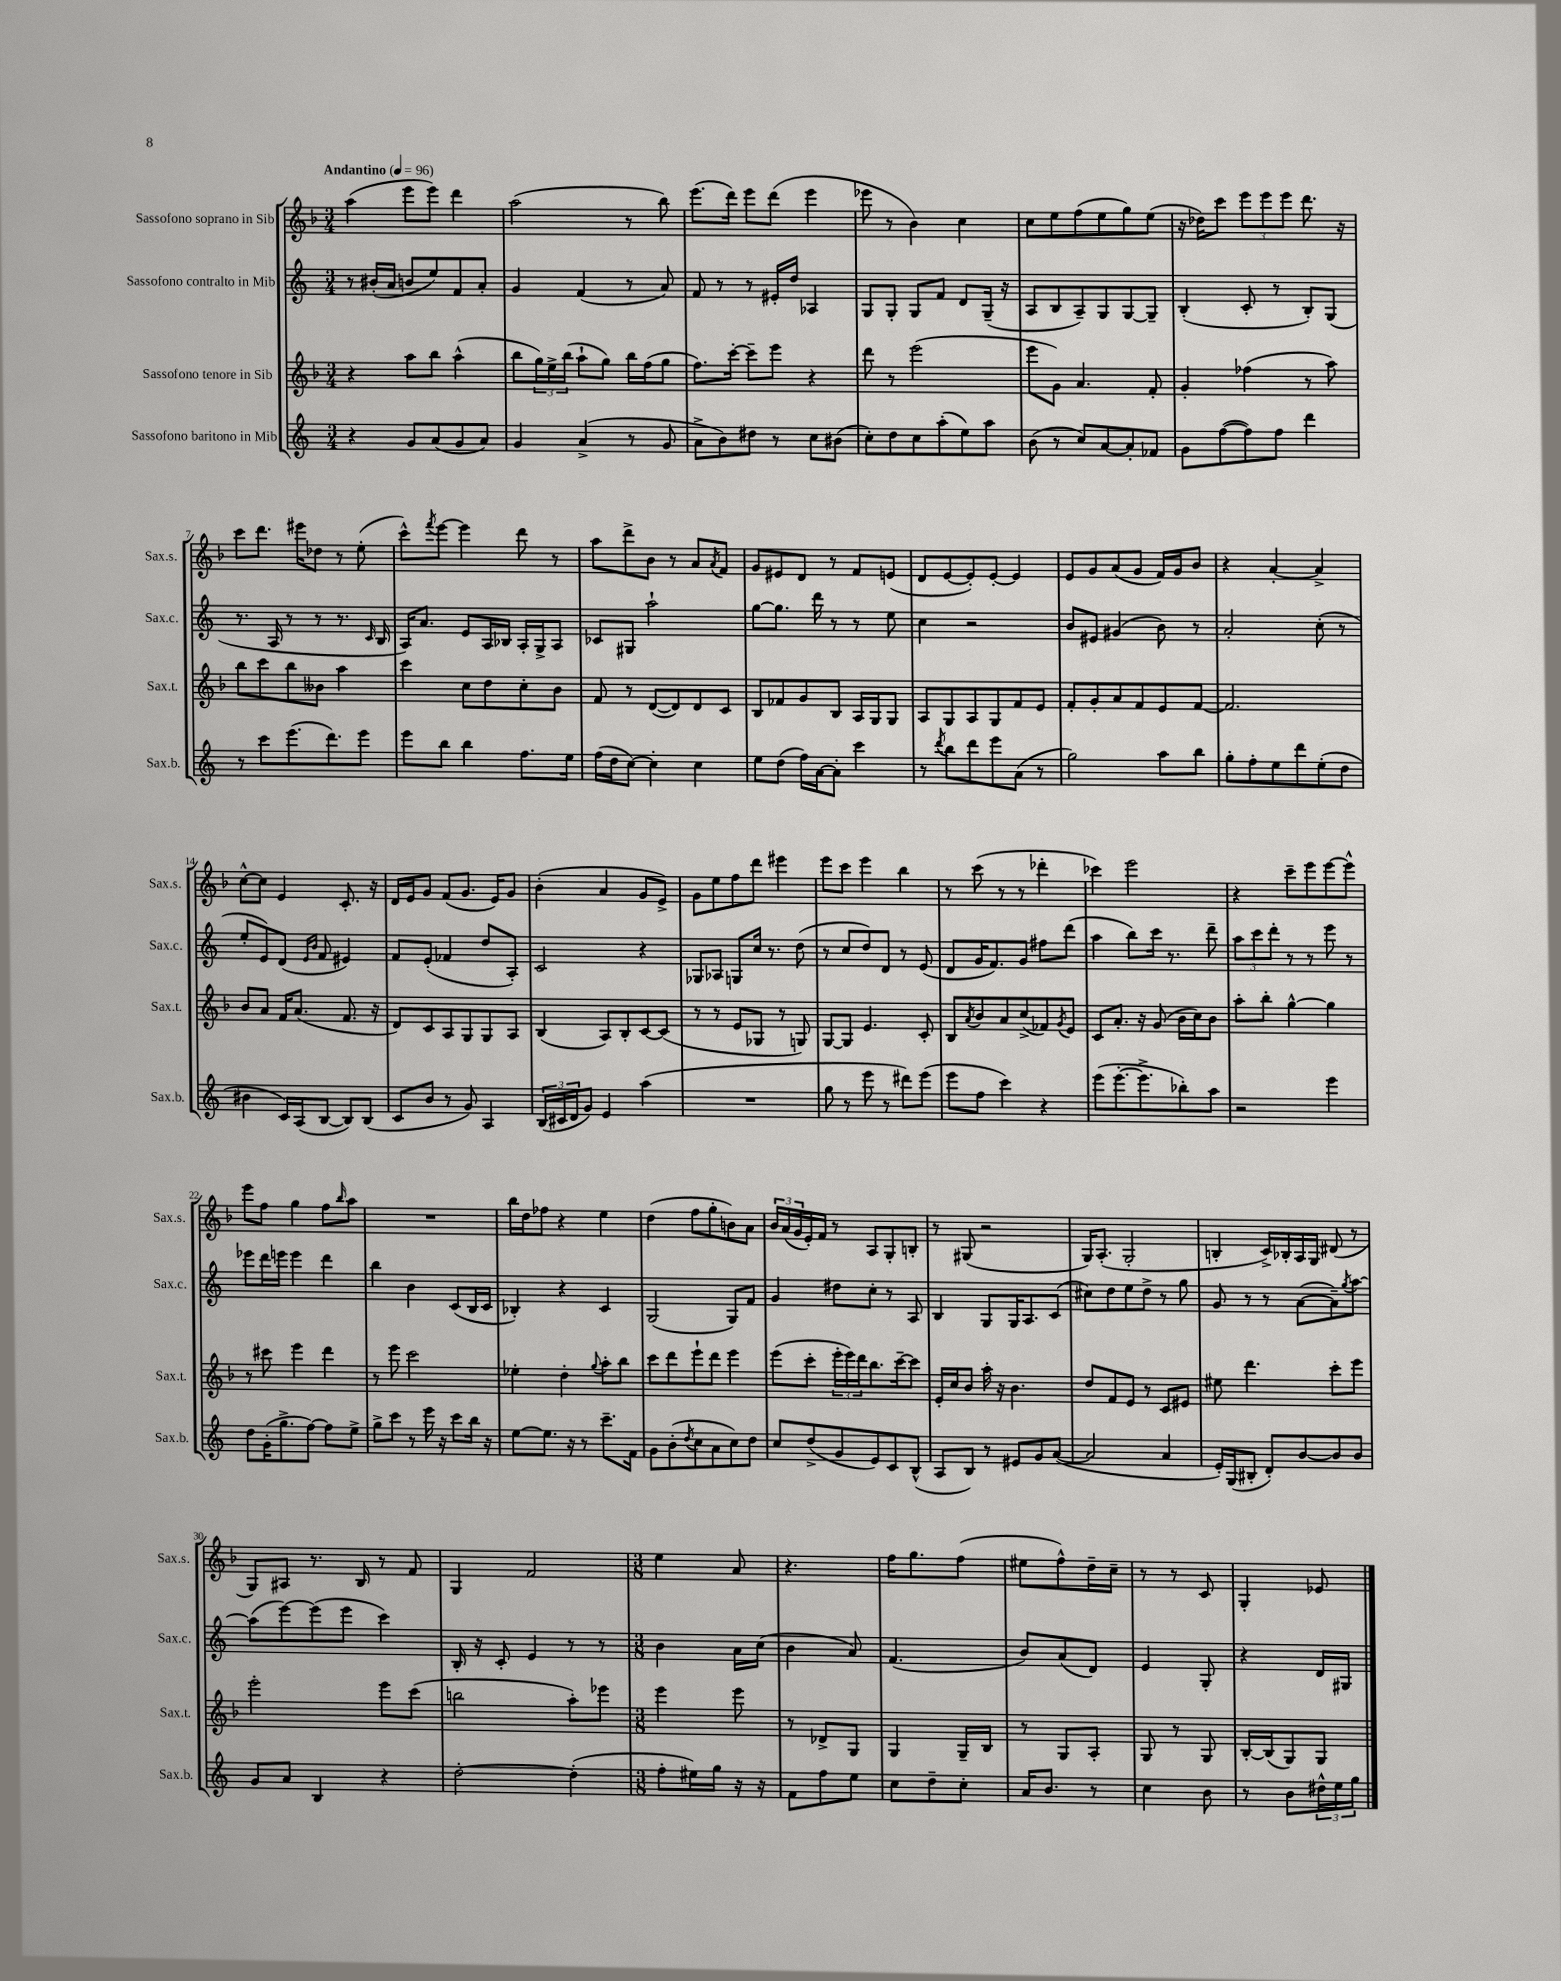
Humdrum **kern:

**kern	**kern	**kern	**kern
*part4	*part3	*part2	*part1
*staff4	*staff3	*staff2	*staff1
*I"Sassofono baritono in Mib	*I"Sassofono tenore in Sib	*I"Sassofono contralto in Mib	*I"Sassofono soprano in Sib
*I'Sax.b.	*I'Sax.t.	*I'Sax.c.	*I'Sax.s.
*clefG2	*clefG2	*clefG2	*clefG2
*k[]	*k[b-]	*k[]	*k[b-]
*M3/4	*M3/4	*M3/4	*M3/4
*MM96	*MM96	*MM96	*MM96
=1	=1	=1	=1
!	!	!	!LO:TX:a:B:t=Andantino
4r	4r	8r	(4aa\
.	.	(16b#X'/LL	.
.	.	16a/JJ	.
8g/L	8aa\L	8bn/L	8eee\L
(8a/	8bb-\J	8ee/)	8eee\J)
8g/	(4aa^^\	8f/	4ddd\
8a/J)	.	8a'/J	.
=2	=2	=2	=2
4g/	8bb-\L	4g/	(2aa\
.	24gg\L)	.	.
.	24ee^\	.	.
.	(24bb-\JJ	.	.
(4a^/	8aa`\L	(4f/	.
.	8gg\J)	.	.
8r	16bb-\LL	8r	8r
.	(16ff\J	.	.
8g/	8gg\J	8a/)	8bb-\)
=3	=3	=3	=3
8a^\L	8.ff\L)	8f/	(8.eee\L
8b\)	.	8r	.
.	[16ccc'\Jk	.	16ddd\Jk)
8dd#X\J	8ccc~\L]	8r	8eee\L
8r	8eee\J	16e#X'/LL	(8ddd\J
.	.	16dd/JJ	.
8cc\L	4r	4A-X/	4eee\
(8b#X\J	.	.	.
=4	=4	=4	=4
8cc'\L)	8ddd\	8G/L	8eee-X\
8dd\	8r	8G'/J	8r
8cc\	(2eee\	8G/L	4b-\)
(8aa'\	.	8f/J	.
8ee\)	.	8d/L	4cc\
8aa\J	.	(16G~/Jk	.
.	.	16r	.
=5	=5	=5	=5
(8b\	8eee\L	8A/L	8cc\L
8r	8g\J)	8B/	8ee\
8cc/L)	4.a/	8A~/)	(8ff\
[8a/	.	8G/	8ee\
8a'/]	.	[8G/	8gg\)
8f-X/J	8f'/	8G~/J]	(8ee\J
=6	=6	=6	=6
8g\L	4g'/	(4B'/	16r
.	.	.	16dd-X\KL)
([8ff\	.	.	8ccc\J
8ff\])	(4ff-X\	8c'/	12eee\L
.	.	.	12eee\
8ff\J	.	8r	.
.	.	.	12eee\J
4ddd\	8r	8B'/L)	8.ddd\
.	8aa\)	(8G/J	.
.	.	.	16r
!!LO:LB:g=z
=7	=7	=7	=7
8r	8bb-\L	8.r	8ccc\L
8ccc\L	8ccc\	.	8.ddd\J
.	.	16A/	.
(8.eee\	8bb-\	8r	.
.	.	.	16eee#X\KL
.	8b--X\J	8r	8dd-X\J
8.ddd\)	.	.	.
.	4aa\	8.r	8r
8eee\J	.	.	(8ee'\
.	.	16qqc/	.
.	.	16B/	.
=8	=8	=8	=8
8eee\L	4ccc\	16A/KL)	8ccc^^\L)
.	.	8.a/J	.
.	.	.	8qfff/
8bb\J	.	.	[8eee\J
4bb\	8cc\L	8e/L	4eee\]
.	8dd\	16A/L	.
.	.	16B-X/JJ	.
8.ff\L	8cc'\	16A'/LL	8ddd\
.	.	16G^/J	.
.	8b-\J	8A/J	8r
16ee\Jk	.	.	.
=9	=9	=9	=9
(16ff\LL	8f/	8c-X/L	8aa\L
16dd\J	.	.	.
[8cc\J)	8r	8G#X/J	8ddd^\
4cc'\]	([8d/L	2aa`\	8b-\J
.	8d/])	.	8r
4cc\	8d/	.	8a/L
.	.	.	8qa/
.	8c/J	.	8f/J
=10	=10	=10	=10
8ee\L	8B-/L	[8gg\L	8g/L
(8dd\J	8f-X/	8.gg\J]	8e#X/
16ff\LL)	8g/	.	8d/J
[16a\J	.	16ddd\	.
8a'\J]	8B-/J	8r	8r
4ccc\	16A/LL	8r	8f/L
.	16G/J	.	.
.	8G/J	8ee\	(8en/J
=11	=11	=11	=11
8r	8A/L	4cc\	8d/L
8qddd/	.	.	.
8bb\L	8G/	.	[8e/
8ddd\	8A/	2r	8e'/])
8eee\	8G/	.	[8e'/J
(8a\J	8f/	.	4e/]
8r	8e/J	.	.
=12	=12	=12	=12
2gg\)	8f'/L	8b/L	8e/L
.	8g'/	8e#X/J	8g/
.	8a/	(4g#X/	(8a/
.	8f/	.	8g/J
8aa\L	8e/	8b\)	16f/LL)
.	.	.	16g/J
8bb\J	[8f/J	8r	8b-/J
=13	=13	=13	=13
8gg'\L	2.f/]	2a'/	4r
8ff'\	.	.	.
8ee\	.	.	[4a'/
8ddd\	.	.	.
(8ee'\	.	(8cc'\	4a^/]
8dd\J	.	8r	.
!!LO:LB:g=z
=14	=14	=14	=14
4b#X\	8b-/L	8ee'/L	[8cc^^\L
.	8a/J	8e/)	8cc\J]
16c/LL)	16f/KL	(8d/J	4e/
(16A/J	(8.a/J	.	.
.	.	16qqe/LL	.
.	.	16qqb/JJ	.
[8B/J	.	8f/	.
8B/L])	8.f/	4e#X/)	8.c'/
(8B/J	.	.	.
.	16r	.	16r
=15	=15	=15	=15
8c/L	8d/L)	8f/L	16d/LL
.	.	.	16e/J
8b/J	8c/	(8e'/J	8g/J
8r	8A/	4f-X/	(8f/L
8g/)	8G/	.	8.g/J
4A/	8G/	8dd/L	.
.	.	.	16e/KL)
.	8A/J	8A'/J)	8g/J
=16	=16	=16	=16
(24B/LL	(4B-/	2c/	(4b-'\
24c#X/	.	.	.
24d/J	.	.	.
8g/J)	.	.	.
4e/	8A/L)	.	4a/
.	8B-'/	.	.
(4aa\	[8c/	4r	8g/L
.	(8c/J]	.	8e^/J)
=17	=17	=17	=17
2.r	8r	8G-X/L	8g\L
.	8r	8A-X/J	8ee\
.	8e/L	8Gn/L	8ff\
.	8G-X/J	16cc/Jk	8ddd\J
.	.	8.r	.
.	8r	.	4eee#X\
.	8Gn/)	(8dd\	.
=18	=18	=18	=18
8gg\	[8G/L	8r	8eee\L
8r	8G/J]	8cc/L	8ccc\J
8eee\	4.e/	8dd/)	4eee\
8r	.	8d/J	.
8ddd#X\L)	.	8r	4bb-\
(8eee\J	8c'/	(8e/	.
=19	=19	=19	=19
8eee\L	8B-/L	8d/L	8r
.	8qa/	.	.
8ff\J	8b-/	16g/K	(8ccc\
.	.	8.f/)	.
4ccc\)	8a/	.	8r
.	(8cc^/	8g/J	8r
4r	8f-X/)	8ff#X\L	4ddd-X'\
.	8qg/	.	.
.	8e/J	(8ddd\J	.
=20	=20	=20	=20
(8eee\L	8c/L	4aa\	4ccc-X\)
[8.eee'\	8.a'/J	.	.
.	.	8bb\L)	2eee\
8.eee^\]	16r	.	.
.	(8g/	16ccc\Jk	.
.	.	8.r	.
8bb-X'\)	16b-\LL	.	.
.	16cc\J)	.	.
8aa\J	8b-\J	8ddd~\	.
=21	=21	=21	=21
2r	8aa'\L	12aa\L	4r
.	.	12ccc\	.
.	8bb-'\J	.	.
.	.	12ddd'\J	.
.	[4gg^^\	8r	8ccc~\L
.	.	8r	8eee\
4eee\	4gg\]	8eee\	[8eee\
.	.	8r	8eee^^\J]
!!LO:LB:g=z
=22	=22	=22	=22
8dd\L	8r	8eee-X\L	8eee\L
(16g'\K	8ccc#X\	16ddd\L	8ff\J
8.gg^\	.	16eeen\JJ	.
.	4eee\	4eee\	4gg\
[8ff\J)	.	.	.
8ff\L]	4ddd\	4ddd\	8ff\L
.	.	.	16qqbb-/
8ee^\J	.	.	8aa\J
=23	=23	=23	=23
8gg^\L	8r	4bb\	2.r
8ccc\J	8eee\	.	.
8r	2ccc\	4b\	.
16eee\	.	.	.
16r	.	.	.
8ccc\L	.	(8c/L	.
16bb\Jk	.	16B/L	.
16r	.	16c/JJ	.
=24	=24	=24	=24
[8ee\L	4ee-X'\	4B-X'/)	16bb-\LL
.	.	.	16dd\J
8.ee\J]	.	.	8ff-X\J
.	4dd'\	4r	4r
16r	.	.	.
8r	.	.	.
.	8qqgg/	.	.
8.ccc~\L	8aa'\L	4c/	4ee\
.	8bb-\J	.	.
16f\Jk	.	.	.
=25	=25	=25	=25
8g\L	8ccc\L	(2G/	(4dd\
(8b'\	8ddd\	.	.
8qdd/	.	.	.
8cc\	8eee`\	.	8ff\L
8a\	8ddd\J	.	8gg'\
8cc\)	4eee\	8G/L)	8bn\)
8dd\J	.	8f/J	8a\J
=26	=26	=26	=26
8cc/L	(8eee\L	4g/	24b-/LL
.	.	.	(24a/
.	.	.	24g/
(8dd^/	8ccc'\J	.	16e'/)
.	.	.	16f/JJ
8g/	24eee'\LL	8dd#X\L	8r
.	24eee\)	.	.
.	24ddd\J	.	.
8e/)	8.bb-\	8cc'\J	8A/L
8c/	.	8r	8G'/
.	[16ccc~\k	.	.
(8B^^/J	8ccc\J]	8A/	8Bn'/J
=27	=27	=27	=27
8A/L	16e'/LL	4B/	8r
.	16cc/J	.	.
8B/J)	8b-/J	.	(8G#X/
8r	16aa'\	8G/L	2r
.	16r	.	.
8e#X/L	4.b-\	16G/K	.
.	.	8.A/	.
8g/	.	.	.
([8a/J	.	(8c/J	.
=28	=28	=28	=28
2a/]	8dd/L	8cc#X\L)	16G/KL)
.	.	.	(8.A'/J
.	8f/	8dd\	.
.	8e/J	8ee\	2G'/
.	8r	8dd^\J	.
4a/	8c/L	8r	.
.	8e#X/J	8gg\	.
=29	=29	=29	=29
16e'/LL)	8ee#X\	8g/	4Bn'/
(16G/J	.	.	.
8B#X'/J	4.ddd\	8r	.
8d'/L)	.	8r	16c^/LL)
.	.	.	16B-X'/
[8b/	.	([8a\L	16A/
.	.	.	16G/JJ
8b/]	8ccc'\L	8a~\])	(8d#X/
.	.	8qgg/	.
8b/J	8eee\J	[8aa\J	8r
!!LO:LB:g=z
=30	=30	=30	=30
8g/L	2eee'\	(8aa\L]	8G/L)
8a/J	.	[8eee\)	8A#X/J
4B/	.	(8eee\]	8.r
.	.	8eee\J	.
.	.	.	16B-/
4r	8eee\L	4ccc\)	8r
.	(8ccc\J	.	8f/
=31	=31	=31	=31
[2dd'\	2bbn\	16B'/	4G/
.	.	16r	.
.	.	8c'/	.
.	.	4e/	2f/
(4dd'\]	8aa'\L)	8r	.
.	8eee-X\J	8r	.
=32	=32	=32	=32
*M3/8	*M3/8	*M3/8	*M3/8
8ff'\L	4eee\	4b\	4ee\
16ee#X\L)	.	.	.
16gg\JJ	.	.	.
16r	8eee\	16a\LL	8a/
16r	.	(16cc\JJ	.
=33	=33	=33	=33
8f\L	8r	4b\	4.r
8ff\	8d-X^/L	.	.
8ee\J	8G/J	8a/)	.
=34	=34	=34	=34
8cc\L	4G/	(4.f/	16ff\KL
.	.	.	8.gg\
8dd~\	.	.	.
8cc'\J	16G~/LL	.	(8ff\J
.	16B-/JJ	.	.
=35	=35	=35	=35
16a/KL	8r	8b/L)	8ee#X\L
8.b/J	.	.	.
.	8G/L	(8a/	8ff^^\)
8r	8A'/J	8d/J)	16dd~\L
.	.	.	16cc~\JJ
=36	=36	=36	=36
4cc\	8G/	4e/	8r
.	8r	.	8r
8b\	8G/	8G'/	8c/
=37	=37	=37	=37
8r	[16B-'/LL	4r	4G'/
.	(16B-/J]	.	.
8b\L	8G/)	.	.
24dd#X^^\L	8G/J	16d/LL	8e-X/
24ee\	.	.	.
.	.	16G#X/JJ	.
24gg\JJ	.	.	.
==	==	==	==
*-	*-	*-	*-
